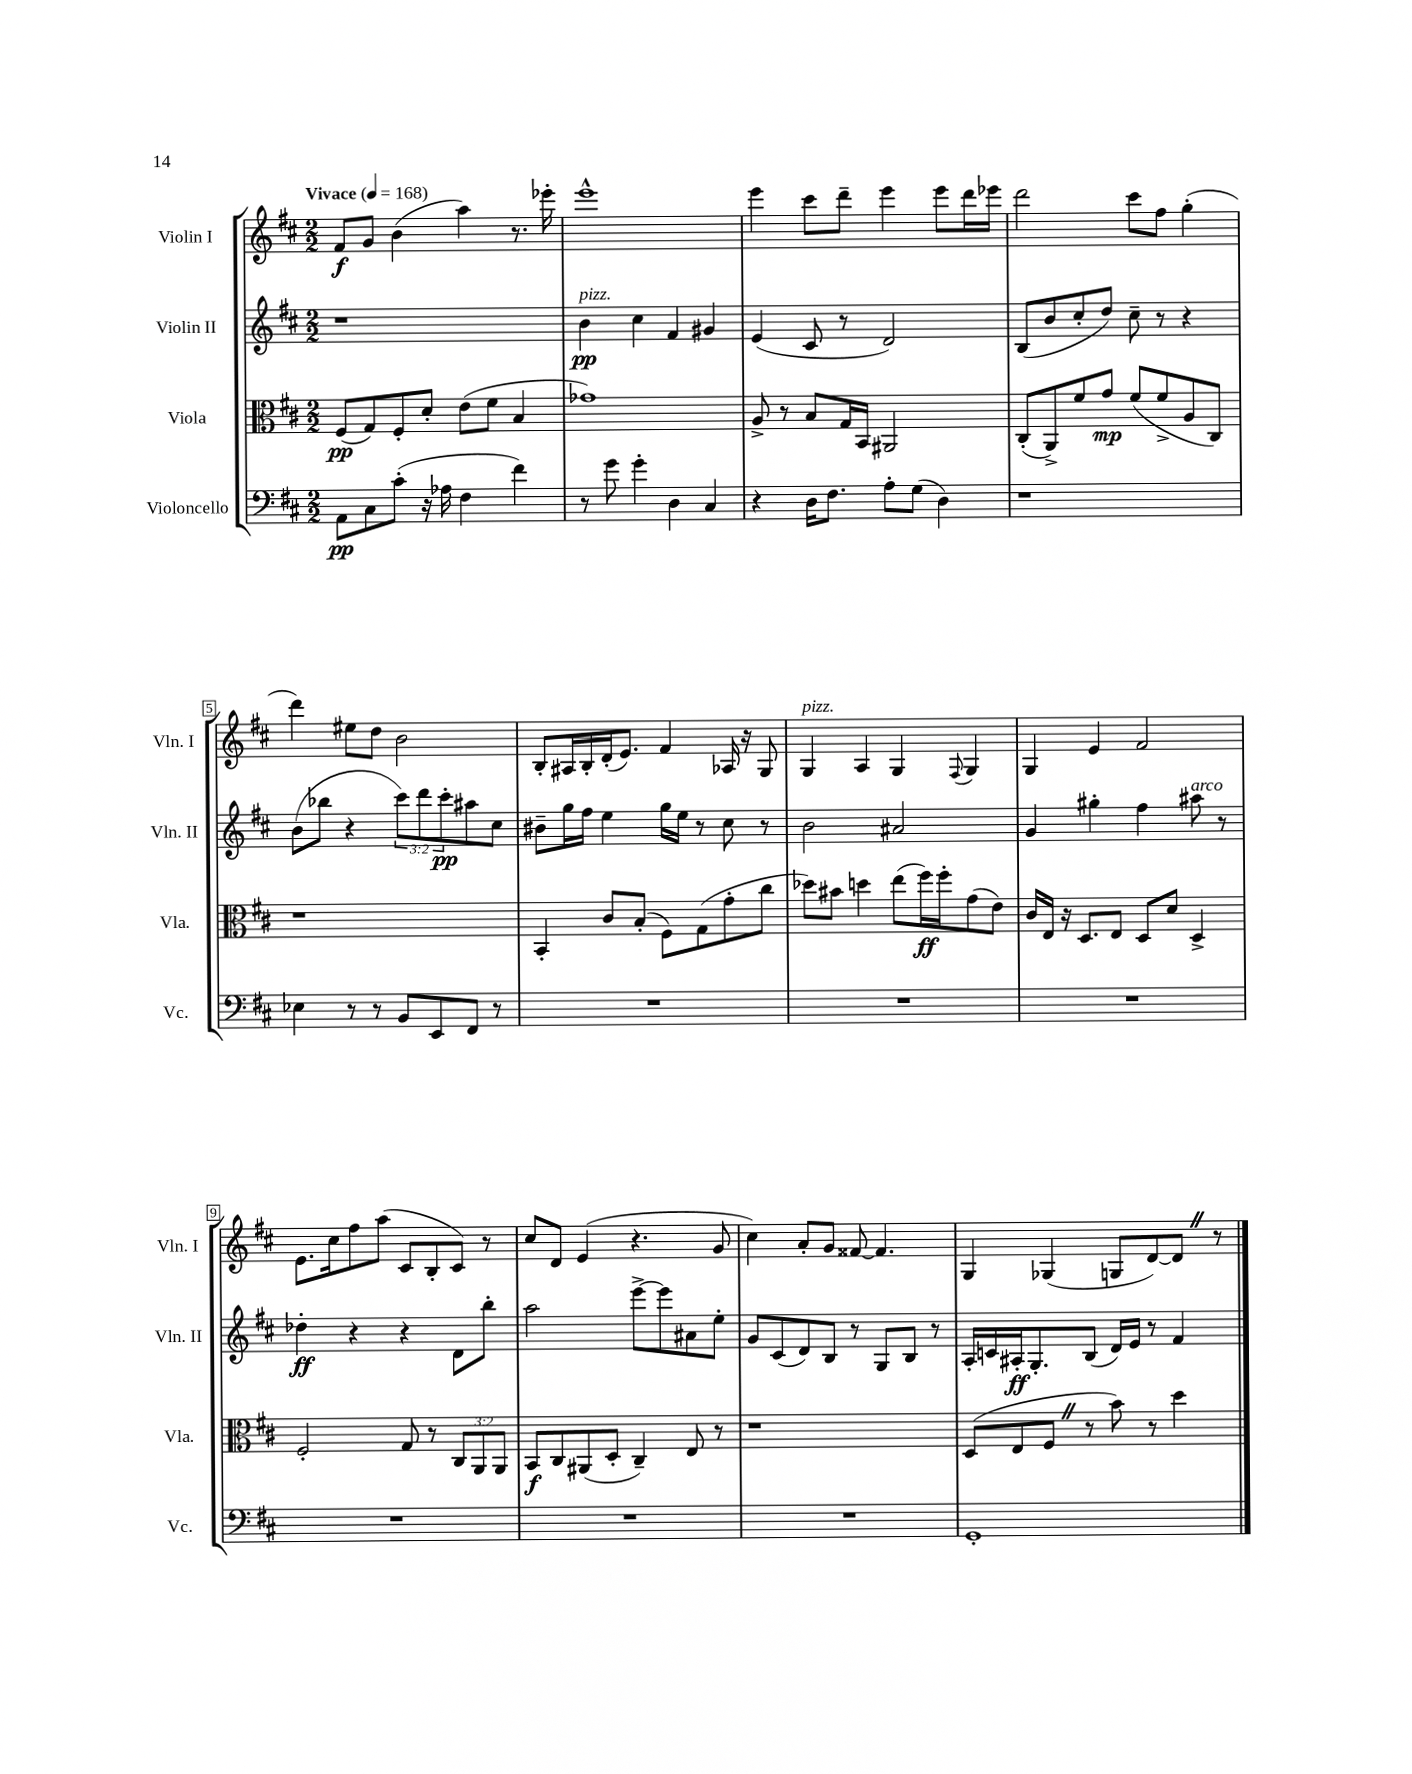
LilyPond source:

<<
\new StaffGroup <<
\new Staff = "s0" \with { instrumentName = "Violin I" shortInstrumentName = "Vln. I" } {
    \clef treble \key d \major \numericTimeSignature \time 2/2 \tempo "Vivace" 4 = 168
    fis'8\f g'8 b'4( a''4) r8. ees'''16-. |
    e'''1-^ |
    e'''4 cis'''8 d'''8-- e'''4 e'''8 d'''16 ees'''16 |
    d'''2 cis'''8 fis''8 g''4-.( |
    d'''4) eis''8 d''8 b'2 |
    b8-. ais16 b16-. d'16-.( e'8.) fis'4 aes16 r16 g8 |
    g4^\markup { \italic "pizz." } a4 g4 \appoggiatura { fis8 } g4 |
    g4 e'4 fis'2 |
    e'8. cis''16 fis''8 a''8( cis'8 b8-. cis'8) r8 |
    cis''8 d'8 e'4( r4. g'8 |
    cis''4) a'8-. g'8 fisis'8~ fisis'4. |
    g4 ges4( g8 d'8~) d'8 \once \override BreathingSign.text = \markup { \musicglyph "scripts.caesura.straight" } \breathe r8 \bar "|." |
}
\new Staff = "s1" \with { instrumentName = "Violin II" shortInstrumentName = "Vln. II" } {
    \clef treble \key d \major \numericTimeSignature \time 2/2 \override Staff.TupletNumber.text = #tuplet-number::calc-fraction-text
    r1 |
    b'4\pp^\markup { \italic "pizz." } cis''4 fis'4 gis'4 |
    e'4( cis'8 r8 d'2) |
    b8( b'8 cis''8-. d''8) cis''8-- r8 r4 |
    b'8( bes''8 r4 \tuplet 3/2 { cis'''8) d'''8 cis'''8-.\pp } ais''8 cis''8 |
    bis'8-- g''16 fis''16 e''4 g''16 e''16 r8 cis''8 r8 |
    b'2 ais'2 |
    g'4 gis''4-. fis''4 ais''8^\markup { \italic "arco" } r8 |
    des''4-.\ff r4 r4 d'8 b''8-. |
    a''2 e'''8~-> e'''8 ais'8 e''8-. |
    g'8 cis'8( d'8) b8 r8 g8 b8 r8 |
    a16-. c'16 ais16-.\ff g8.-. b8( d'16) e'16 r8 fis'4 \bar "|." |
}
\new Staff = "s2" \with { instrumentName = "Viola" shortInstrumentName = "Vla." } {
    \clef alto \key d \major \numericTimeSignature \time 2/2 \override Staff.TupletNumber.text = #tuplet-number::calc-fraction-text
    fis8\pp( g8) fis8-. d'8-. e'8( fis'8 b4 |
    ges'1) |
    a8-> r8 b8 g16 b,16 ais,2 |
    cis8-.( a,8->) fis'8 g'8\mp fis'8( fis'8-> a8 cis8) |
    r1 |
    b,4-. cis'8 b8-.( fis8) g8( g'8-. cis''8 |
    des''8) bis'8 d''4 e''8( fis''16\ff) fis''16-. g'8( e'8) |
    cis'16 e16 r16 d8. e8 d8 d'8 d4-> |
    fis2-. g8 r8 \tuplet 3/2 { cis8 a,8 a,8 } |
    b,8\f cis8 ais,8( d8-. cis4--) e8 r8 |
    r1 |
    d8( e8 fis8 \once \override BreathingSign.text = \markup { \musicglyph "scripts.caesura.straight" } \breathe r8 b'8) r8 d''4 \bar "|." |
}
\new Staff = "s3" \with { instrumentName = "Violoncello" shortInstrumentName = "Vc." } {
    \clef bass \key d \major \numericTimeSignature \time 2/2
    a,8\pp cis8 cis'8-.( r16 aes16 fis4 fis'4) |
    r8 g'8 g'4-. d4 cis4 |
    r4 d16 fis8. a8-. g8( d4) |
    r1 |
    ees4 r8 r8 b,8 e,8 fis,8 r8 |
    R1 |
    R1 |
    R1 |
    R1 |
    R1 |
    R1 |
    g,1-. \bar "|." |
}
>>
>>
\layout { \context { \Score \override BarNumber.stencil = #(make-stencil-boxer 0.1 0.3 ly:text-interface::print) } }
